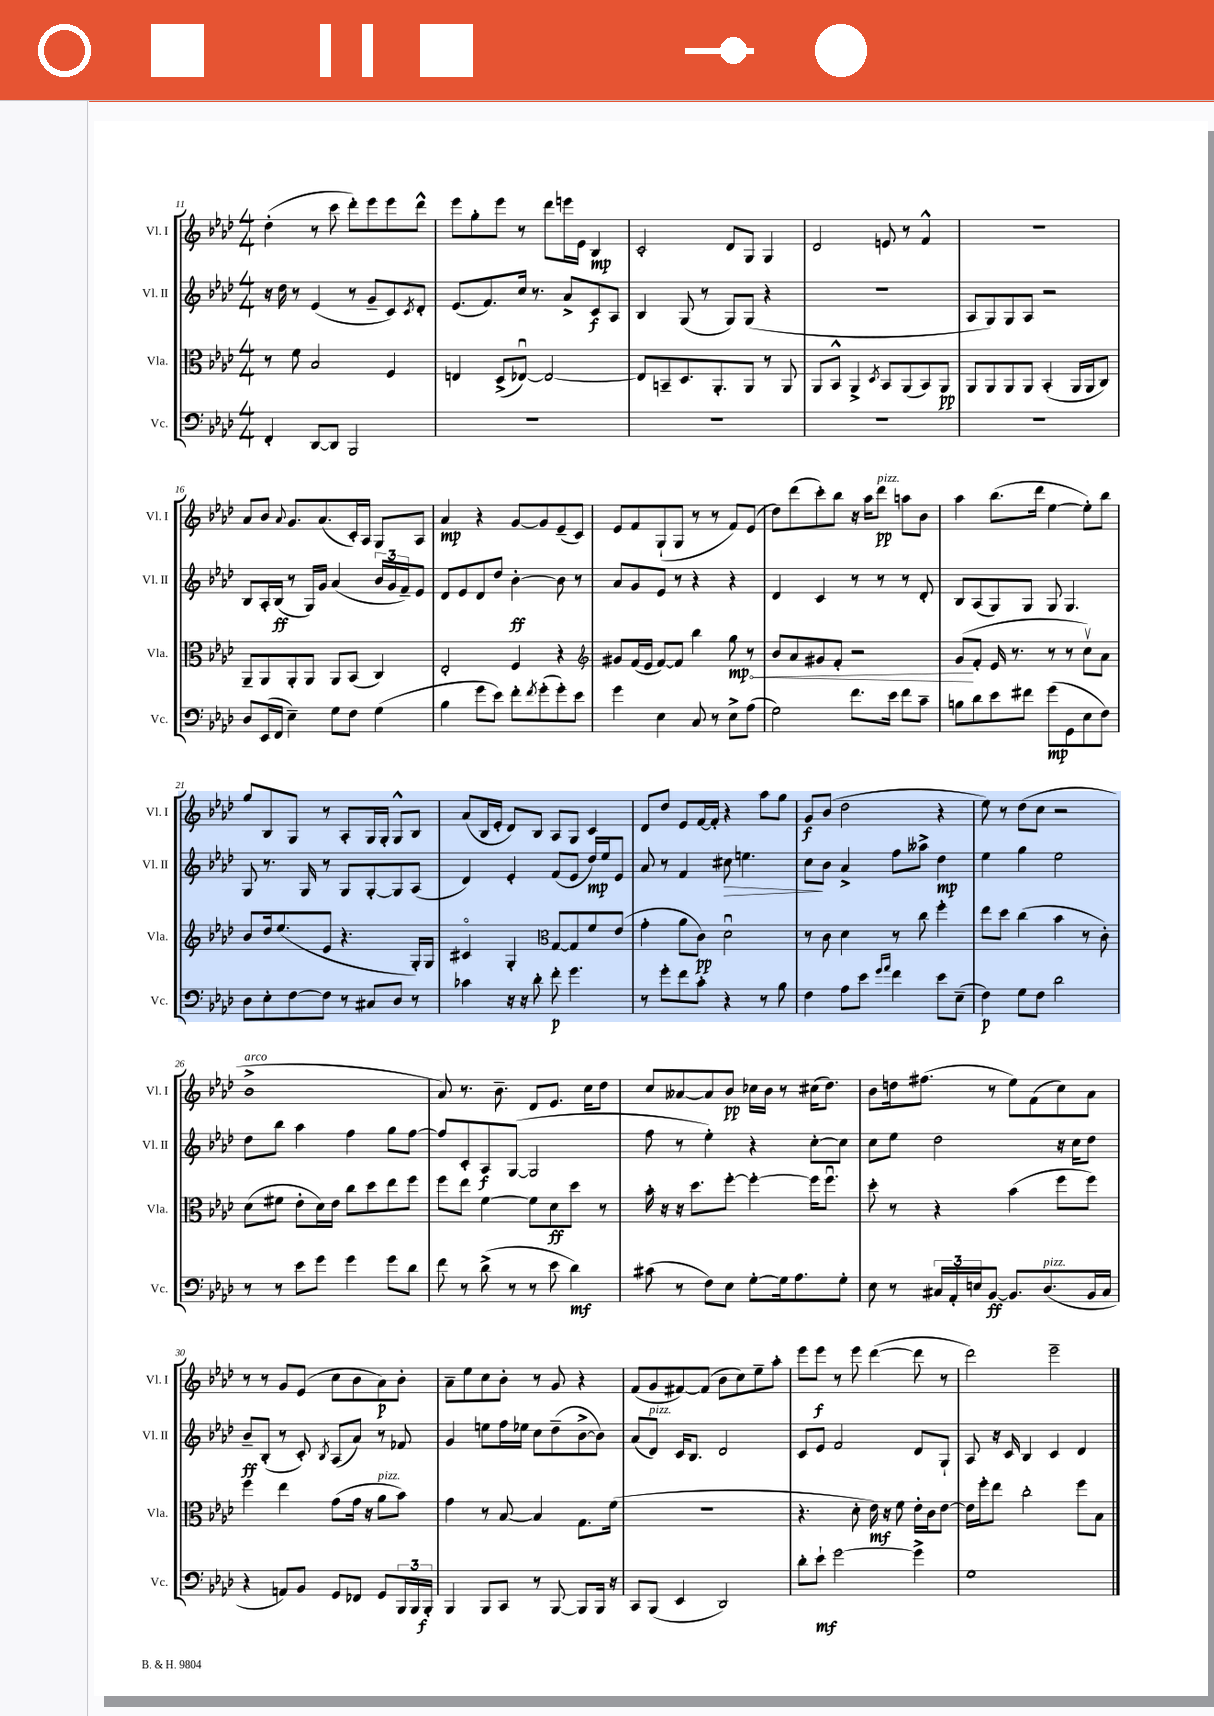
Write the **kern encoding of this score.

**kern	**kern	**kern	**kern
*staff4	*staff3	*staff2	*staff1
*clefF4	*clefC3	*clefG2	*clefG2
*k[b-e-a-d-]	*k[b-e-a-d-]	*k[b-e-a-d-]	*k[b-e-a-d-]
*M4/4	*M4/4	*M4/4	*M4/4
4FF'	8r	16r	(4dd-'
.	.	16dd-	.
.	8f	8r	.
[8DD-	2B-	(4e-	8r
8DD-]	.	.	8ccc
2BBB-	.	8r	8ddd-')
.	.	8g~	8eee-
.	4F	8c)	8eee-
.	.	8qc	.
.	.	8d-'	8ddd-^^
=	=	=	=
1r	4E	(8.e-	8eee-
.	.	.	8gg'
.	.	8.f)	.
.	(8D-^	.	8eee-
.	[8E-u)	16cc	8r
.	.	8.r	.
.	2E-_	.	8ddd-
.	.	8a-^	16eee
.	.	.	16e-
.	.	8c	4B-
.	.	8A-	.
=	=	=	=
1r	8E-]	4B-	2c'
.	8BB~	.	.
.	8.D-	(8G	.
.	.	8r	.
.	8.AA-'	.	.
.	.	8G)	8d-
.	8AA-	(8G	8G
.	8r	4r	4G
.	8AA-	.	.
=	=	=	=
1r	8AA-	1r	2d-
.	8BB-^^	.	.
.	4AA-^	.	.
.	8qD-	.	.
.	8BB-	.	8e
.	(8AA-	.	8r
.	8BB-)	.	4f^^
.	8AA-	.	.
=	=	=	=
1r	8AA-	8A-	1r
.	8AA-	8G)	.
.	8AA-	8G	.
.	8AA-	8A-	.
.	(4BB-'	2r	.
.	16AA-	.	.
.	16AA-	.	.
.	8C)	.	.
=	=	=	=
8D-	8AA-~	8B-	8a-
(16EE-	8AA-	16A-'	8b-
16FF	.	(16B-	.
.	.	.	8qqa-
4E-~)	8AA-'	8r	8.g
.	8AA-	16G)	.
.	.	16g	(8.a-
8G	8AA-	(4a-	.
8F	(8BB-	.	16c')
.	.	.	16A-
(4G	4C)	24b-	8G
.	.	24g	.
.	.	24f~)	.
.	.	8e-	8A-
=	=	=	=
4B-	2E-'	8d-	4a-
.	.	8e-	.
8g	.	8d-	4r
8e-)	.	8dd-	.
8f'	4F	[4b-'	[8g
8qf	.	.	.
(8g'	.	.	8g]
8g')	4r	8b-]	(8e-~
8e-	.	8r	8c)
=	=	=	=
*	*clefG2	*	*
4g	8g#	8a-	8e-
.	(16f	8g	8f
.	16e-	.	.
4E-	[8f)	8e-	(8G`
.	8f]	8r	8G
8C	4bb-	4r	8r
8r	.	.	8r
8E-^	8gg	4r	8f)
(8A-	8r	.	(8e-
=	=	=	=
2G)	8b-	4d-	8dd-)
.	8a-	.	(8ddd-
.	8g#	4c	8ccc')
.	8f'	.	8bb-
8.f	2r	8r	16r
.	.	.	16aa-
.	.	8r	8ddd-
16e-	.	.	.
8f	.	8r	8aa
8c~	.	8d-'	8b-
=	=	=	=
8B	(8g	8B-	4aa-
8d-	8f'	(8A-	.
8e-	16e-	8G)	(8.bb-
.	8.r	.	.
8f#	.	8G	.
.	.	.	16ddd-
(8g	8r	8G	[4ee-
8GG	8r	4.G	.
8E-	8ccv)	.	8ee-'])
8F)	8a-	.	8bb-
=	=	=	=
8D-	8b-	8G	8gg
8E-'	16dd-	8.r	8B-
.	(8.ee-	.	.
[8F	.	.	8G
.	.	16G	.
8F]	8e-	8r	8r
8r	4.r	8G	8A-'
8C#	.	[8G'	16G
.	.	.	16G'
8D-	.	8G]	8G^^
8r	16G')	(8A-	8B-
.	16G	.	.
=	=	=	=
4c-	4c#o	4d-)	(8a-
.	.	.	16B-
.	.	.	16e-'
16r	4G'	4e-'	8d-)
16r	.	.	.
8d-'	.	.	8B-
*	*clefC3	*	*
8f'	[8G	(8f	8A-
4.g	8G]	8e-	8G
.	8f	16dd-)	4c
.	.	16ee-	.
.	(8e-	8e-	.
=	=	=	=
8r	4g'	8a-	8d-
8g'	.	8r	8dd-
8f	8a-	4f	8e-
8c'	8c)	.	[16f
.	.	.	16f']
4r	2d-u	8cc#	4r
.	.	4.ee	.
8r	.	.	8aa-
8B-	.	.	8gg
=	=	=	=
4F	8r	8cc	8g
.	8c	8b-	(8b-
8A-	4d-	4a-^	2dd-
8e-	.	.	.
16qqg	.	.	.
16qqa-	.	.	.
4f	8r	8ff	.
.	8cc	8aa--^	.
8e-	4ff'	4dd-	4r
(8E-~	.	.	.
=	=	=	=
4F)	8ee-	4ee-	8ee-)
.	8dd-	.	8r
8G	(4cc	4gg	(8dd-
8F	.	.	8cc
2d-	4b-	2ee-	2r
.	8r	.	.
.	8c')	.	.
=	=	=	=
8r	(8d-	8dd-	1b-^
8r	8f#	8bb-	.
8e-	8e-'	4aa-	.
8g	16d-)	.	.
.	16e-	.	.
4g	8cc	4ff	.
.	8dd-	.	.
8g	8ee-	8gg	.
8d-	8ff	[8ff	.
=	=	=	=
8f	8ff	8ff]	8a-)
8r	8ee-	8c'	8.r
(8d-^	[4f	8A-	.
.	.	.	8.b-~
8r	.	([8G	.
8r	8f]	2G]	8d-
8e-	8d-	.	8.e-
4d-)	8dd-	.	.
.	.	.	16cc
.	8r	.	8dd-
=	=	=	=
(8c#	16b-'	8ff	8cc
.	16r	.	.
8r	16r	8r	[8a--
.	8.dd-	.	.
8F)	.	4ee-')	8a--]
8E-	[8ff'	.	8b-
[8G'	4ff'_	4r	16cc-
.	.	.	16b-
16G]	.	.	8r
8.A-	.	.	.
.	16ff]	[8cc'	(16cc#
.	8.ffu	.	8.dd-)
8G'	.	8cc]	.
=	=	=	=
8E-	8dd-'	8cc	8b-
8r	8r	8ee-	16dd
.	.	.	(8.ff#
24C#	4r	2dd-	.
24AA-'	.	.	.
24E	.	.	.
[8BB-	.	.	8r
8.BB-]	(4b-	.	8ee-)
.	.	.	(8f
(8.D-	.	.	.
.	8ff	16r	8cc)
.	.	16cc	.
16BB-	8ff)	8dd-	8a-
16C#	.	.	.
=	=	=	=
4r	4ff	8b-~	8r
.	.	(8B-'	8r
8AA)	4ee-	8r	8g
8BB-	.	8c')	(8e-
.	.	8qB-	.
8GG	(8g	(8A-	8cc
8FF-	16g	8a-)	8b-
.	16r	.	.
8GG	8a-	8r	8a-)
24BBB-	8b-)	8f-	8b-'
24BBB-	.	.	.
24BBB-'	.	.	.
=	=	=	=
4BBB-	4g	4g	8a-~
.	.	.	8ee-
8BBB-	8r	8ee	8cc
8CC	[8B-	16ff	8b-'
.	.	16ee-	.
8r	4B-]	8cc	8r
[8BBB-	.	(8dd-~	8g
8BBB-]	8.G	[8b-^	4r
16BBB-	.	8b-])	.
16r	(16f	.	.
=	=	=	=
8CC	1r	(8a-	(8f
(8BBB-	.	8d-)	8g
4EE-	.	16c	[8f#)
.	.	8.B-	.
.	.	.	(8f#]
2DD-)	.	2d-	8b-
.	.	.	8cc)
.	.	.	8ee-~
.	.	.	8aa-'
=	=	=	=
8d-'	4.r	8c	8eee-
8e-`	.	8e-	8eee-
[2g	.	2f	8r
.	8d-'	.	8eee-
.	16e-)	.	([4ddd-
.	16r	.	.
.	8f	.	.
4g^]	16e-'	8d-	8ddd-]
.	16c	.	.
.	[8e-	8G`	8r
=	=	=	=
1G	16e-]	8A-	2ddd-)
.	16ff'	.	.
.	8ee-	16r	.
.	.	16c	.
.	2cc'	4B-	.
.	.	4c	2eee-~
.	8ff	4d-	.
.	8B-	.	.
==	==	==	==
*-	*-	*-	*-
